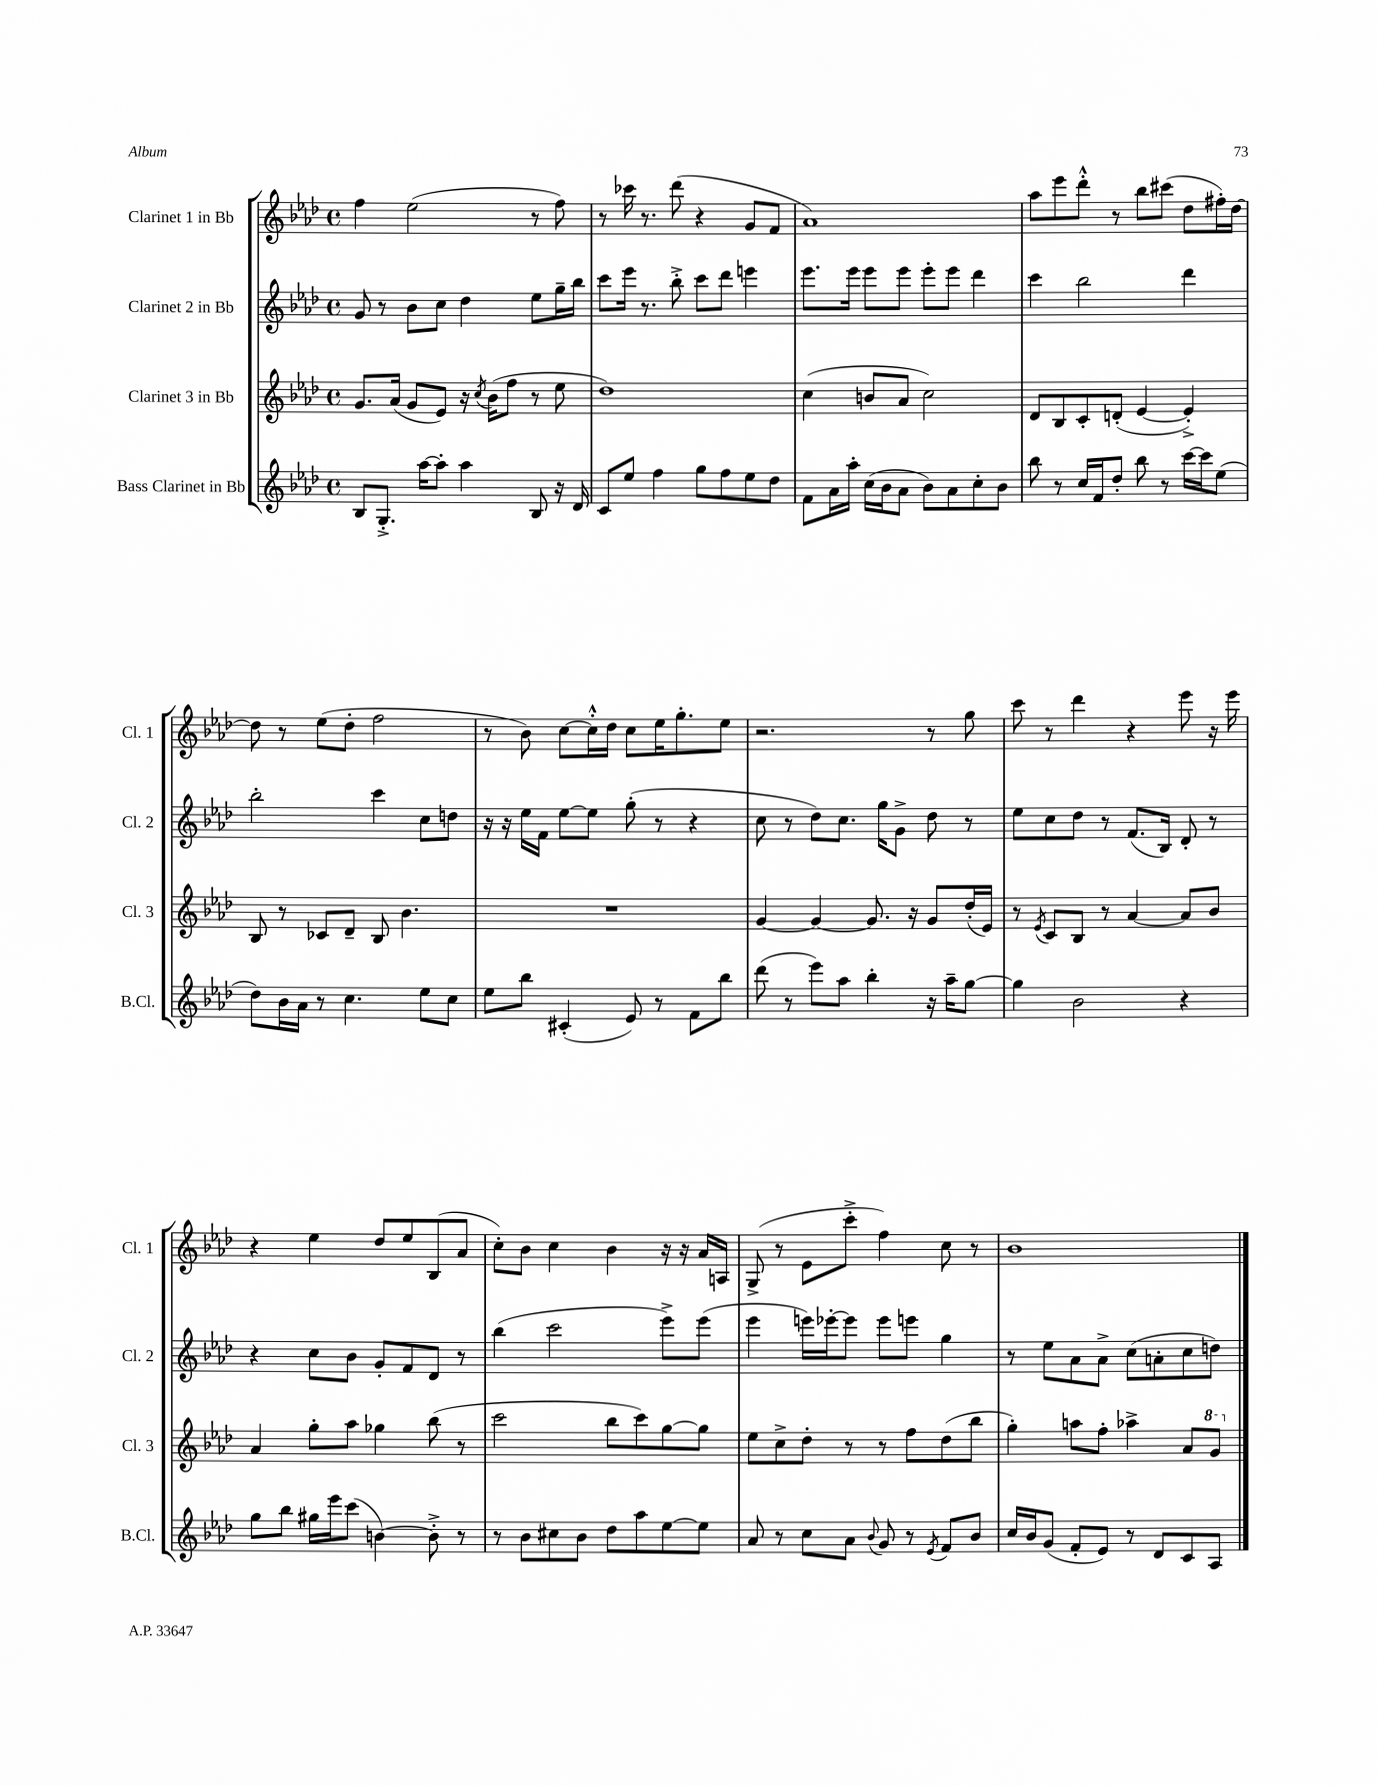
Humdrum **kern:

**kern	**kern	**kern	**kern
*part4	*part3	*part2	*part1
*staff4	*staff3	*staff2	*staff1
*I"Bass Clarinet in Bb	*I"Clarinet 3 in Bb	*I"Clarinet 2 in Bb	*I"Clarinet 1 in Bb
*I'B.Cl.	*I'Cl. 3	*I'Cl. 2	*I'Cl. 1
*clefG2	*clefG2	*clefG2	*clefG2
*k[b-e-a-d-]	*k[b-e-a-d-]	*k[b-e-a-d-]	*k[b-e-a-d-]
*M4/4	*M4/4	*M4/4	*M4/4
*met(c)	*met(c)	*met(c)	*met(c)
=11	=11	=11	=11
8B-/L	8.g/L	8g/	4ff\
8.G'^/J	.	8r	.
.	(16a-/Jk	.	.
.	8g/L	8b-\L	(2ee-\
[16aa-\KL	.	.	.
8aa-'\J]	8e-/J)	8cc\J	.
4aa-\	16r	4dd-\	.
.	8qcc/	.	.
.	(16b-\KL	.	.
.	8ff\J	.	.
8B-/	8r	8ee-\L	8r
16r	8ee-\	16gg~\L	8ff\)
16d-/	.	16bb-\JJ	.
=12	=12	=12	=12
8c/L	1dd-)	8ccc\L	8r
8ee-/J	.	16eee-\Jk	16ccc-X\
.	.	8.r	8.r
4ff\	.	.	.
.	.	8bb-'^\	(8ddd-\
8gg\L	.	8ccc\L	4r
8ff\	.	8ddd-\J	.
8ee-\	.	4eeen\	8g/L
8dd-\J	.	.	8f/J
=13	=13	=13	=13
8f\L	(4cc\	8.eee-\L	1a-)
16a-\L	.	.	.
16aa-'\JJ	.	16eee-\Jk	.
(16cc\LL	8bn/L	8eee-\L	.
16b-\J	.	.	.
8a-\J	8a-/J	8eee-\J	.
8b-\L)	2cc\)	8eee-'\L	.
8a-\	.	8eee-\J	.
8cc'\	.	4ddd-\	.
8b-\J	.	.	.
=14	=14	=14	=14
8bb-\	8d-/L	4ccc\	8aa-\L
8r	8B-/	.	8eee-\
16cc/LL	8c'/	2bb-\	8ddd-'^^\J
16f/J	.	.	.
8dd-'/J	(8dn'/J	.	8r
8bb-\	[4e-/	.	8bb-\L
8r	.	.	(8ccc#X\J
[16ccc\LL	4e-'^/])	4ddd-\	8dd-\L
16ccc\J]	.	.	.
(8ee-\J	.	.	16ff#X'\L)
.	.	.	[16dd-\JJ
!!LO:LB:g=z
=15	=15	=15	=15
8dd-\L)	8B-/	2bb-'\	8dd-\]
16b-\L	8r	.	8r
16a-\JJ	.	.	.
8r	8c-X/L	.	(8ee-\L
4.cc\	8d-~/J	.	8dd-'\J
.	8B-/	4ccc\	2ff\
.	4.b-\	.	.
8ee-\L	.	8cc\L	.
8cc\J	.	8ddn\J	.
=16	=16	=16	=16
8ee-\L	1r	16r	8r
.	.	16r	.
8bb-\J	.	16ee-\LL	8b-\)
.	.	16f\JJ	.
(4c#X'/	.	[8ee-\L	[8cc\L
.	.	8ee-\J]	16cc'^^\L]
.	.	.	16dd-\JJ
8e-/)	.	(8gg'\	8cc\L
8r	.	8r	16ee-\K
.	.	.	8.gg'\
8f\L	.	4r	.
8bb-\J	.	.	8ee-\J
=17	=17	=17	=17
(8ddd-\	[4g/	8cc\	2.r
8r	.	8r	.
8eee-\L)	4g/_	8dd-\L)	.
8aa-\J	.	8.cc\J	.
4bb-'\	8.g/]	.	.
.	.	16gg\KL	.
.	.	8g^\J	.
.	16r	.	.
16r	8g/L	8dd-\	8r
16aa-~\KL	.	.	.
[8gg\J	(16dd-'/L	8r	8gg\
.	16e-/JJ)	.	.
=18	=18	=18	=18
4gg\]	8r	8ee-\L	8ccc\
.	8qe-/	.	.
.	8c/L	8cc\	8r
2b-\	8B-/J	8dd-\J	4ddd-\
.	8r	8r	.
.	[4a-/	(8.f/L	4r
.	.	16B-/Jk)	.
4r	8a-/L]	8d-'/	8eee-\
.	8b-/J	8r	16r
.	.	.	16eee-\
!!LO:LB:g=z
=19	=19	=19	=19
8gg\L	4a-/	4r	4r
8bb-\J	.	.	.
16gg#X\LL	8gg'\L	8cc\L	4ee-\
16eee-\J	.	.	.
(8ccc\J	8aa-\J	8b-\J	.
[4bn\)	4gg-X\	8g'/L	8dd-/L
.	.	8f/	8ee-/
8b'^\]	(8bb-\	8d-/J	(8B-/
8r	8r	8r	8a-/J
=20	=20	=20	=20
8r	2ccc\	(4bb-\	8cc'\L)
8b-\L	.	.	8b-\J
8cc#X\	.	2ccc\	4cc\
8b-\J	.	.	.
8dd-\L	8bb-\L	.	4b-\
8aa-\	8ccc\)	.	.
[8ee-\	[8gg\	8eee-^\L)	16r
.	.	.	16r
8ee-\J]	8gg\J]	(8eee-\J	16a-/LL
.	.	.	16An/JJ
=21	=21	=21	=21
8a-/	8ee-\L	4eee-\	(8G^/
8r	8cc^\	.	8r
8cc\L	8dd-'\J	16eeen\LL)	8e-\L
.	.	[16eee-X'\J	.
8a-\J	8r	8eee-\J]	8ccc'^\J
8qqb-/	.	.	.
8g/	8r	8eee-\L	4ff\)
8r	8ff\L	8eeen\J	.
8qe-/	.	.	.
8f/L	(8dd-\	4gg\	8cc\
8b-/J	8bb-\J	.	8r
=22	=22	=22	=22
16cc/LL	4gg'\)	8r	1b-
16b-/J	.	.	.
(8g/J	.	8ee-\L	.
8f'/L	8aan\L	8a-\	.
8e-/J)	8ff'\J	8a-^\J	.
8r	4aa-X^\	(8cc\L	.
8d-/L	.	8an'\	.
8c/	8a-/L	8cc\	.
*	*8va	*	*
8A-/J	8gg/J	8ddn\J)	.
*	*X8va	*	*
==	==	==	==
*-	*-	*-	*-
